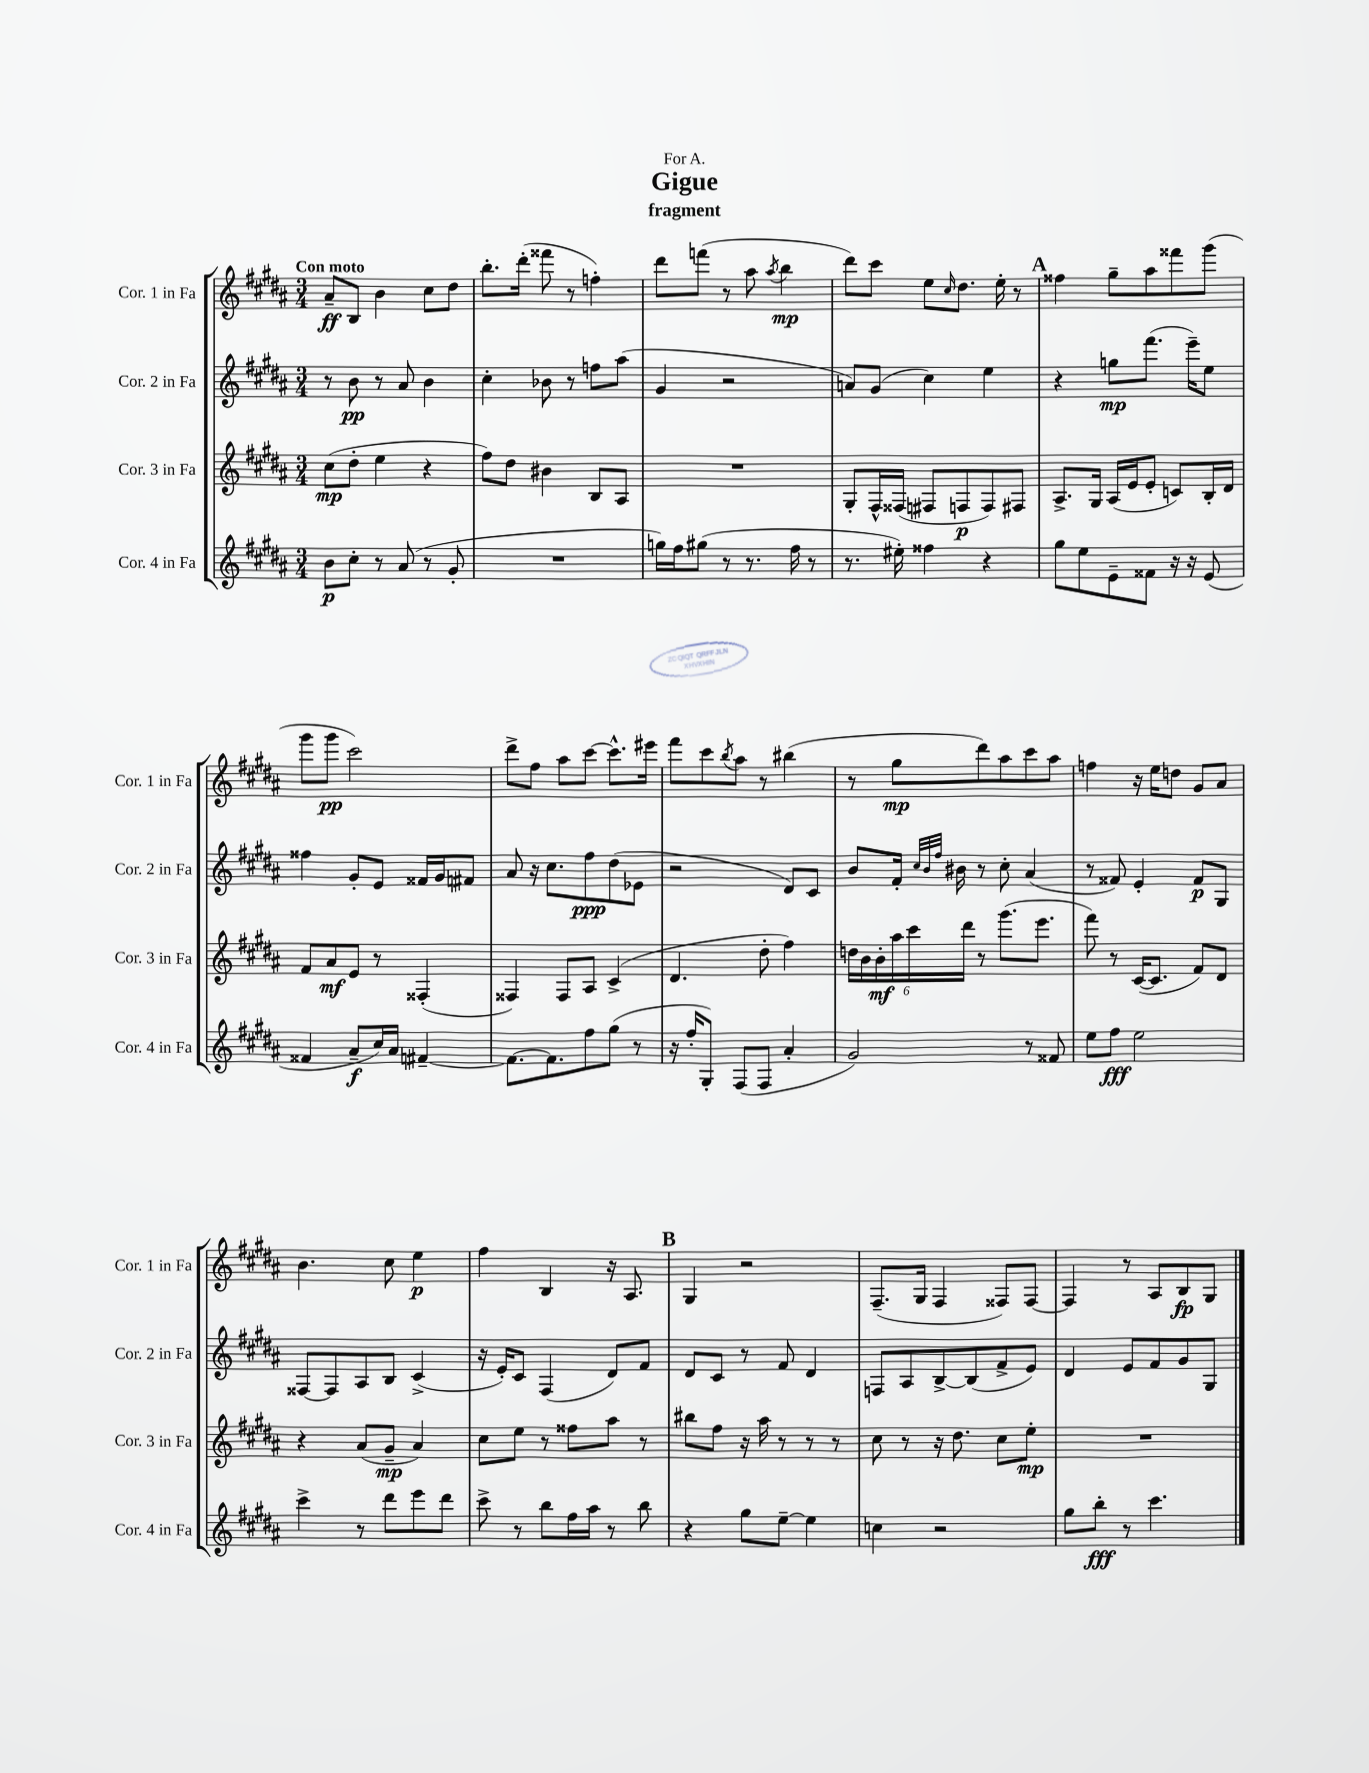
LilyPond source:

\header { title = "Gigue" subtitle = "fragment" dedication = "For A." }
<<
\new StaffGroup <<
\new Staff = "s0" \with { instrumentName = "Cor. 1 in Fa" shortInstrumentName = "Cor. 1 in Fa" } {
    \clef treble \key b \major \numericTimeSignature \time 3/4 \tempo "Con moto"
    ais'8--\ff b8 b'4 cis''8 dis''8 |
    b''8.-. dis'''16-.( fisis'''8 r8 f''4-.) |
    dis'''8 f'''8( r8 ais''8 \acciaccatura { ais''8 } b''4\mp |
    dis'''8) cis'''8 e''8 \grace { cis''16 } dis''8. e''16-. r8 |
    \mark \markup { \bold "A" } fisis''4 gis''8-- ais''8 fisis'''8 gis'''8( |
    gis'''8 gis'''8\pp cis'''2) |
    dis'''8-> fis''8 ais''8 cis'''8~ cis'''8.-^ eis'''16 |
    fis'''8 cis'''8 \acciaccatura { b''8 } ais''8 r8 bis''4( |
    r8 gis''8\mp dis'''8) ais''8 cis'''8 ais''8 |
    f''4 r16 e''16 d''8 gis'8 ais'8 |
    b'4. cis''8 e''4\p |
    fis''4 b4 r16 ais8. |
    \mark \markup { \bold "B" } gis4 r2 |
    fis8.--( gis16 fis4 fisis8) fisis8~ |
    fisis4 r8 ais8 b8\fp gis8 \bar "|." |
}
\new Staff = "s1" \with { instrumentName = "Cor. 2 in Fa" shortInstrumentName = "Cor. 2 in Fa" } {
    \clef treble \key b \major \numericTimeSignature \time 3/4
    r8 b'8\pp r8 ais'8 b'4 |
    cis''4-. bes'8 r8 f''8 ais''8( |
    gis'4 r2 |
    a'8) gis'8( cis''4) e''4 |
    \mark \markup { \bold "A" } r4 g''8\mp fis'''8.( e'''16--) e''8 |
    fisis''4 gis'8-. e'8 fisis'16 gis'16 fis'8 |
    ais'8 r16 cis''8. fis''8\ppp dis''8( ees'8 |
    r2 dis'8) cis'8 |
    b'8 fis'16-. \grace { cis''32 b'32 fis''32 } bis'16 r8 cis''8-. ais'4( |
    r8 fisis'8) e'4-. fisis'8\p gis8 |
    fisis8~ fisis8 ais8 b8 cis'4->( |
    r16 e'16-.) cis'8 fis4( dis'8) fis'8 |
    \mark \markup { \bold "B" } dis'8 cis'8 r8 fis'8 dis'4 |
    f8 ais8 b8~-> b8( fis'8-> e'8) |
    dis'4 e'8 fis'8 gis'8 gis8 \bar "|." |
}
\new Staff = "s2" \with { instrumentName = "Cor. 3 in Fa" shortInstrumentName = "Cor. 3 in Fa" } {
    \clef treble \key b \major \numericTimeSignature \time 3/4
    cis''8\mp( dis''8-. e''4 r4 |
    fis''8) dis''8 bis'4 b8 ais8 |
    R2. |
    gis8-. fis16-^ fisis16( fis8 f8\p f8) fis8 |
    \mark \markup { \bold "A" } ais8.-> gis16 ais16( e'16 e'8-. c'8) b16-. dis'16 |
    fis'8 ais'8\mf e'8 r8 fisis4-.( |
    fisis4) fisis8 ais8 cis'4->( |
    dis'4. dis''8-. fis''4) |
    \tuplet 6/4 { d''16 b'16 b'16-.\mf ais''16 cis'''16 dis'''16 } r8 gis'''8.( e'''8. |
    fis'''8) r8 cis'16~( cis'8. fis'8) dis'8 |
    r4 ais'8( gis'8--\mp ais'4) |
    cis''8 e''8 r8 fisis''8 ais''8 r8 |
    \mark \markup { \bold "B" } bis''8 fis''8 r16 ais''16 r8 r8 r8 |
    cis''8 r8 r16 dis''8. cis''8 e''8-.\mp |
    R2. \bar "|." |
}
\new Staff = "s3" \with { instrumentName = "Cor. 4 in Fa" shortInstrumentName = "Cor. 4 in Fa" } {
    \clef treble \key b \major \numericTimeSignature \time 3/4
    b'8\p cis''8-. r8 ais'8( r8 gis'8-. |
    R2. |
    g''16) fis''16 gis''8( r8 r8. fis''16 r8 |
    r8. eis''16-.) fisis''4 r4 |
    \mark \markup { \bold "A" } gis''8 e''8 e'8-- fisis'8 r16 r16 e'8( |
    fisis'4 ais'8--\f cis''16) ais'16 fis'4~-- |
    fis'8.~ fis'8. fis''8 gis''8( r8 |
    r16 fis''16-. gis8-.) fis8( fis8 ais'4-. |
    gis'2) r8 fisis'8 |
    e''8 fis''8\fff e''2 |
    cis'''4-> r8 dis'''8 e'''8 dis'''8 |
    cis'''8-> r8 b''8 fis''16 ais''16 r8 b''8 |
    \mark \markup { \bold "B" } r4 gis''8 e''8~-- e''4 |
    c''4 r2 |
    gis''8 b''8-.\fff r8 cis'''4. \bar "|." |
}
>>
>>
\layout { \context { \Score \remove "Bar_number_engraver" } }
